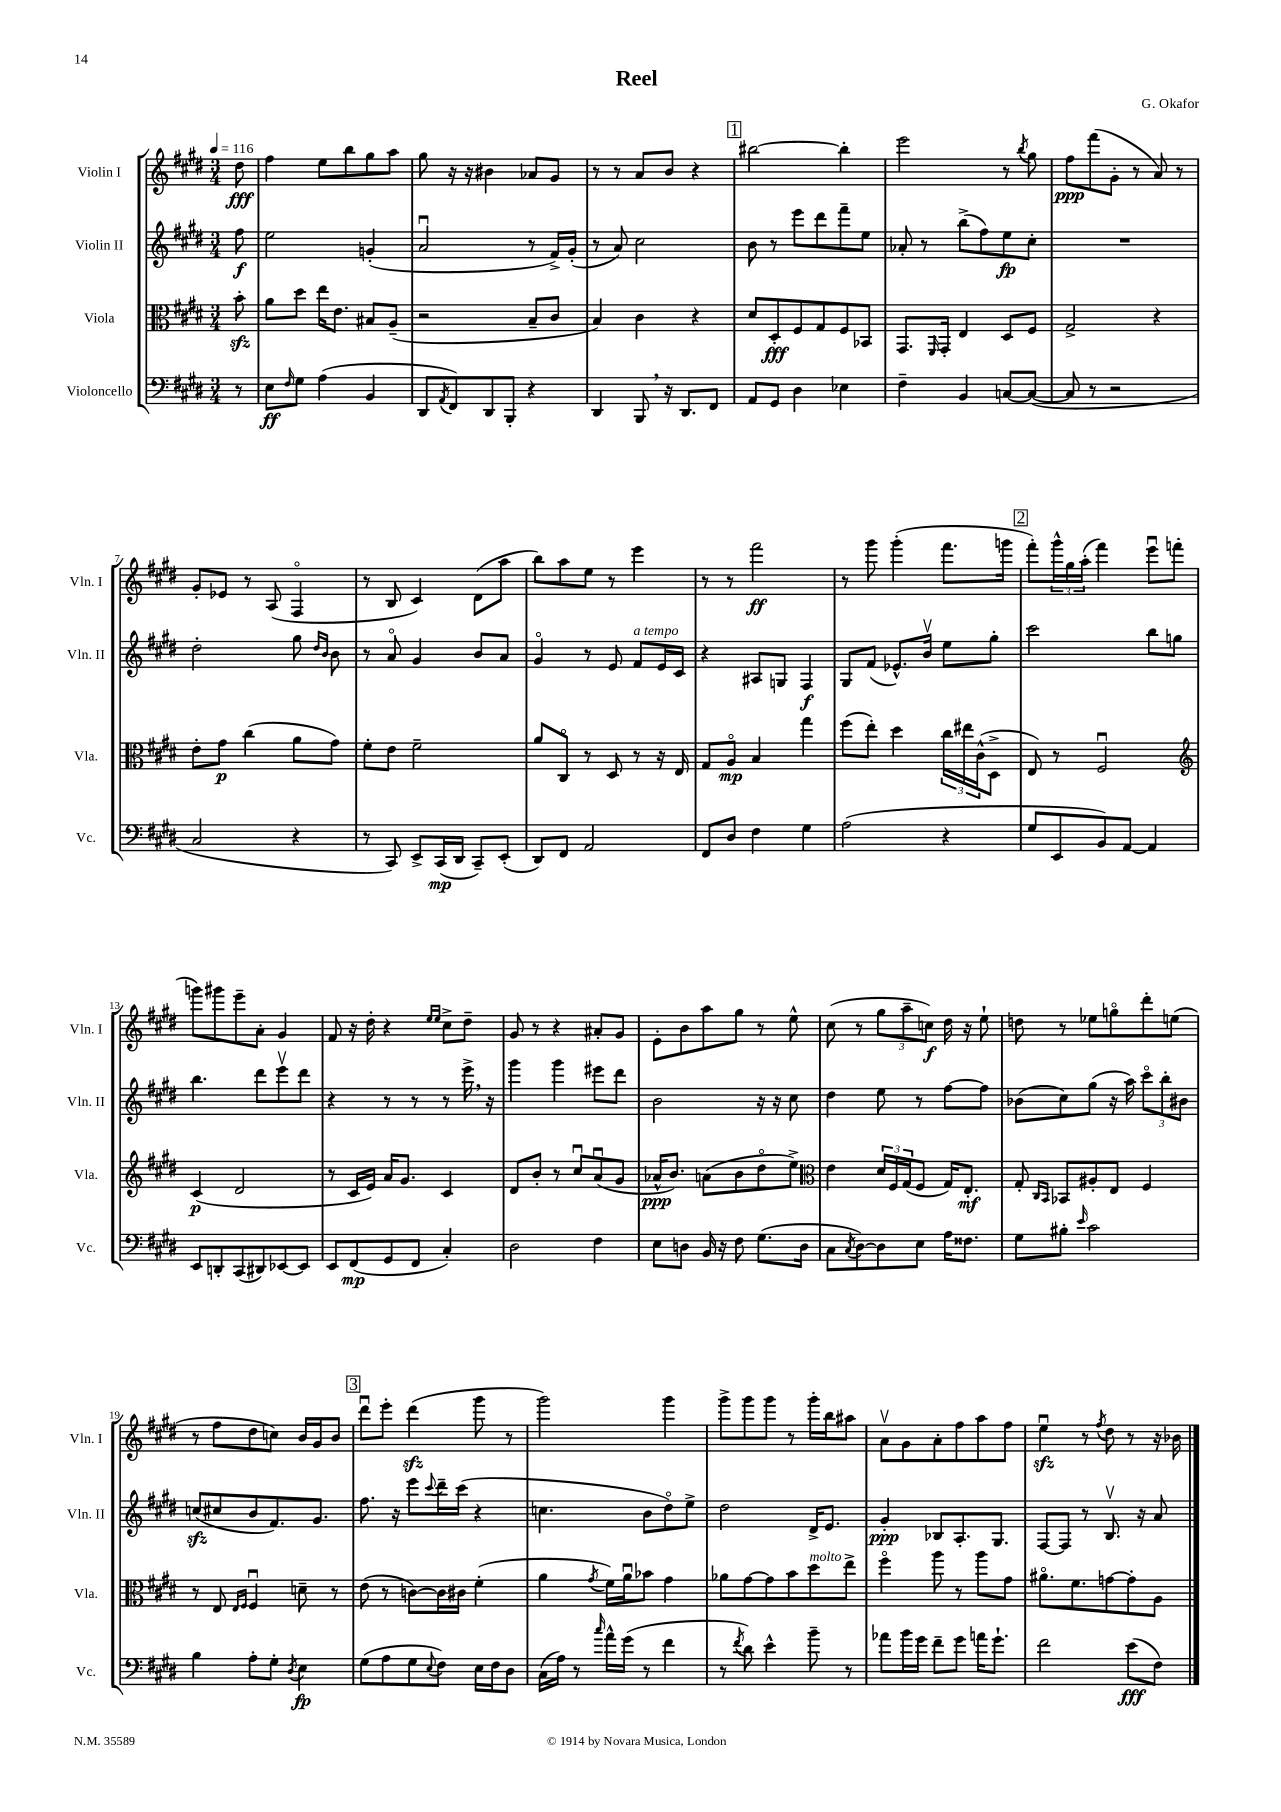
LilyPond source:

\header { title = "Reel" composer = "G. Okafor" }
<<
\new StaffGroup <<
\new Staff = "s0" \with { instrumentName = "Violin I" shortInstrumentName = "Vln. I" } {
    \clef treble \key e \major \numericTimeSignature \time 3/4 \partial 8 \tempo 4 = 116
    dis''8\fff |
    fis''4 e''8 b''8 gis''8 a''8 |
    gis''8 r16 r16 bis'4 aes'8 gis'8 |
    r8 r8 a'8 b'8 r4 |
    \mark \markup { \box "1" } bis''2~ bis''4-. |
    e'''2 r8 \acciaccatura { b''8 } gis''8 |
    fis''8\ppp fis'''8( gis'8-. r8 a'8) r8 |
    gis'8-. ees'8 r8 a8( fis4\flageolet |
    r8 b8 cis'4) dis'8( a''8 |
    b''8) a''8 e''8 r8 e'''4 |
    r8 r8 fis'''2\ff |
    r8 gis'''8 gis'''4-.( fis'''8. g'''16 |
    \mark \markup { \box "2" } fis'''8-.) \tuplet 3/2 { gis'''16-^ gis''16 a''16-.( } fis'''4) e'''8\downbow f'''8( |
    g'''8) gis'''8 e'''8-- a'8-. gis'4 |
    fis'8 r16 dis''16-. r4 \grace { e''16 e''16 } cis''8-> dis''8-- |
    gis'8 r8 r4 ais'8-. gis'8 |
    e'8-. b'8 a''8 gis''8 r8 e''8-^ |
    cis''8( r8 \tuplet 3/2 { gis''8 a''8-- c''8\f) } dis''16 r16 e''8-! |
    d''8 r8 ees''8 g''8\flageolet dis'''8-. e''8( |
    r8 fis''8 dis''8 c''8) b'16 gis'16 b'8 |
    \mark \markup { \box "3" } dis'''8\downbow e'''8-. dis'''4\sfz( gis'''8 r8 |
    gis'''2) gis'''4 |
    gis'''8-> gis'''8 gis'''8 r8 gis'''16-. b''16 ais''8 |
    a'8\upbow gis'8 a'8-. fis''8 a''8 fis''8 |
    e''4\downbow\sfz r8 \acciaccatura { fis''8 } dis''8 r8 r16 bes'16 \bar "|." |
}
\new Staff = "s1" \with { instrumentName = "Violin II" shortInstrumentName = "Vln. II" } {
    \clef treble \key e \major \numericTimeSignature \time 3/4 \partial 8
    fis''8\f |
    e''2 g'4-.( |
    a'2\downbow r8 fis'16->) gis'16-.( |
    r8 a'8) cis''2 |
    \mark \markup { \box "1" } b'8 r8 e'''8 dis'''8 fis'''8-- e''8 |
    aes'8-. r8 b''8->( fis''8) e''8\fp cis''8-. |
    R2. |
    dis''2-. gis''8 \grace { dis''16 b'16 } b'8 |
    r8 a'8\flageolet gis'4 b'8 a'8 |
    gis'4\flageolet r8 e'8 fis'8^\markup { \italic "a tempo" } e'16 cis'16 |
    r4 ais8 g8 fis4\f |
    gis8 fis'8( ees'8.-^) b'16\upbow e''8 gis''8-. |
    \mark \markup { \box "2" } cis'''2 b''8 g''8 |
    b''4. dis'''8 e'''8\upbow dis'''8 |
    r4 r8 r8 r8 e'''16-> \breathe r16 |
    gis'''4 gis'''4 eis'''8 dis'''8 |
    b'2 r16 r16 cis''8 |
    dis''4 e''8 r8 fis''8~ fis''8 |
    bes'8( cis''8) gis''8( r16 a''16) \tuplet 3/2 { cis'''8\flageolet b''8-. bis'8 } |
    c''8\sfz( cis''8 b'8 fis'8.) gis'8. |
    \mark \markup { \box "3" } fis''8. r16 e'''8 \appoggiatura { cis'''8 } dis'''16-- cis'''16( r4 |
    c''4. b'8 dis''8\flageolet) e''8-> |
    dis''2 dis'16-> e'8. |
    gis'4-.\ppp bes8 a8.-. gis8. |
    fis8~ fis8 r8 b8.\upbow r16 a'8 \bar "|." |
}
\new Staff = "s2" \with { instrumentName = "Viola" shortInstrumentName = "Vla." } {
    \clef alto \key e \major \numericTimeSignature \time 3/4 \partial 8
    b'8-.\sfz |
    a'8 dis''8 e''16 e'8. bis8 a8--( |
    r2 b8-- cis'8 |
    b4) cis'4 r4 |
    \mark \markup { \box "1" } dis'8 dis8-.\fff fis8 gis8 fis8 bes,8 |
    gis,8. \grace { fis,16 } gis,16-. e4 dis8 fis8 |
    gis2-> r4 |
    e'8-. gis'8\p cis''4( a'8 gis'8) |
    fis'8-. e'8 fis'2-- |
    a'8 cis8\flageolet r8 dis8 r8 r16 e16 |
    gis8 a8\flageolet\mp b4 gis''4 |
    fis''8( e''8-.) dis''4 \tuplet 3/2 { cis''16 eis''16 cis'16-^( } dis8-> |
    \mark \markup { \box "2" } e8) r8 fis2\downbow |
    \clef treble cis'4\p( dis'2 |
    r8 cis'16 e'16) a'16 gis'8. cis'4 |
    dis'8 b'8-. r8 cis''8\downbow a'8\downbow( gis'8 |
    aes'16-^\ppp b'8.) a'8( b'8 dis''8\flageolet e''8->) |
    \clef alto e'4 \tuplet 3/2 { dis'16 fis16 gis16( } fis8 gis16) e8.-.\mf |
    gis8-. \grace { cis16 b,16 } bes,8 ais8-. e8 fis4 |
    r8 e8 \grace { e16 fis16 } fis4\downbow d'8-- r8 |
    \mark \markup { \box "3" } e'8( r8 c'8~) c'16 cis'16 fis'4-.( |
    a'4 \acciaccatura { gis'8 } fis'16) a'16\downbow bes'8 gis'4 |
    aes'8 gis'8~ gis'8 b'8 dis''8^\markup { \italic "molto" } e''8-> |
    fis''4\flageolet a''8 r8 a''8 gis'8 |
    ais'8.\flageolet fis'8. g'8~ g'8-. a8 \bar "|." |
}
\new Staff = "s3" \with { instrumentName = "Violoncello" shortInstrumentName = "Vc." } {
    \clef bass \key e \major \numericTimeSignature \time 3/4 \partial 8
    r8 |
    e8\ff \grace { fis16 } gis8 a4( b,4 |
    dis,8 \acciaccatura { a,8 } fis,8) dis,8 b,,8-. r4 |
    dis,4 b,,8 \breathe r16 dis,8. fis,8 |
    \mark \markup { \box "1" } a,8 gis,8 dis4 ees4 |
    fis4-- b,4 c8~ c8~( |
    c8 r8 r2 |
    cis2 r4 |
    r8 cis,8) e,8-> cis,16\mp( dis,16 cis,8--) e,8-.( |
    dis,8) fis,8 a,2 |
    fis,8 dis8 fis4 gis4 |
    a2( r4 |
    \mark \markup { \box "2" } gis8 e,8 b,8) a,8~ a,4 |
    e,8 d,8-. cis,8( dis,8) ees,8~ ees,8 |
    e,8 fis,8\mp( gis,8 fis,8 cis4-.) |
    dis2 fis4 |
    e8 d8 b,16 r16 fis8 gis8.( d16 |
    cis8 \acciaccatura { cis8 } dis8~) dis8 e8 a16 fisis8. |
    gis8 bis8-. \grace { e'16 } cis'2 |
    b4 a8-. gis8-. \acciaccatura { dis8 } e4\fp |
    \mark \markup { \box "3" } gis8( a8 gis8 \appoggiatura { e8 } fis8) e16 fis16 dis8 |
    cis16( a16) r8 \grace { cis''16 } a'16-^ gis'16( r8 fis'4 |
    r8 \acciaccatura { fis'8 } dis'8) e'4-^ b'8-- r8 |
    aes'8 b'16 gis'16 fis'8-- gis'8 a'16 gis'8.-! |
    fis'2 e'8\fff( fis8) \bar "|." |
}
>>
>>
